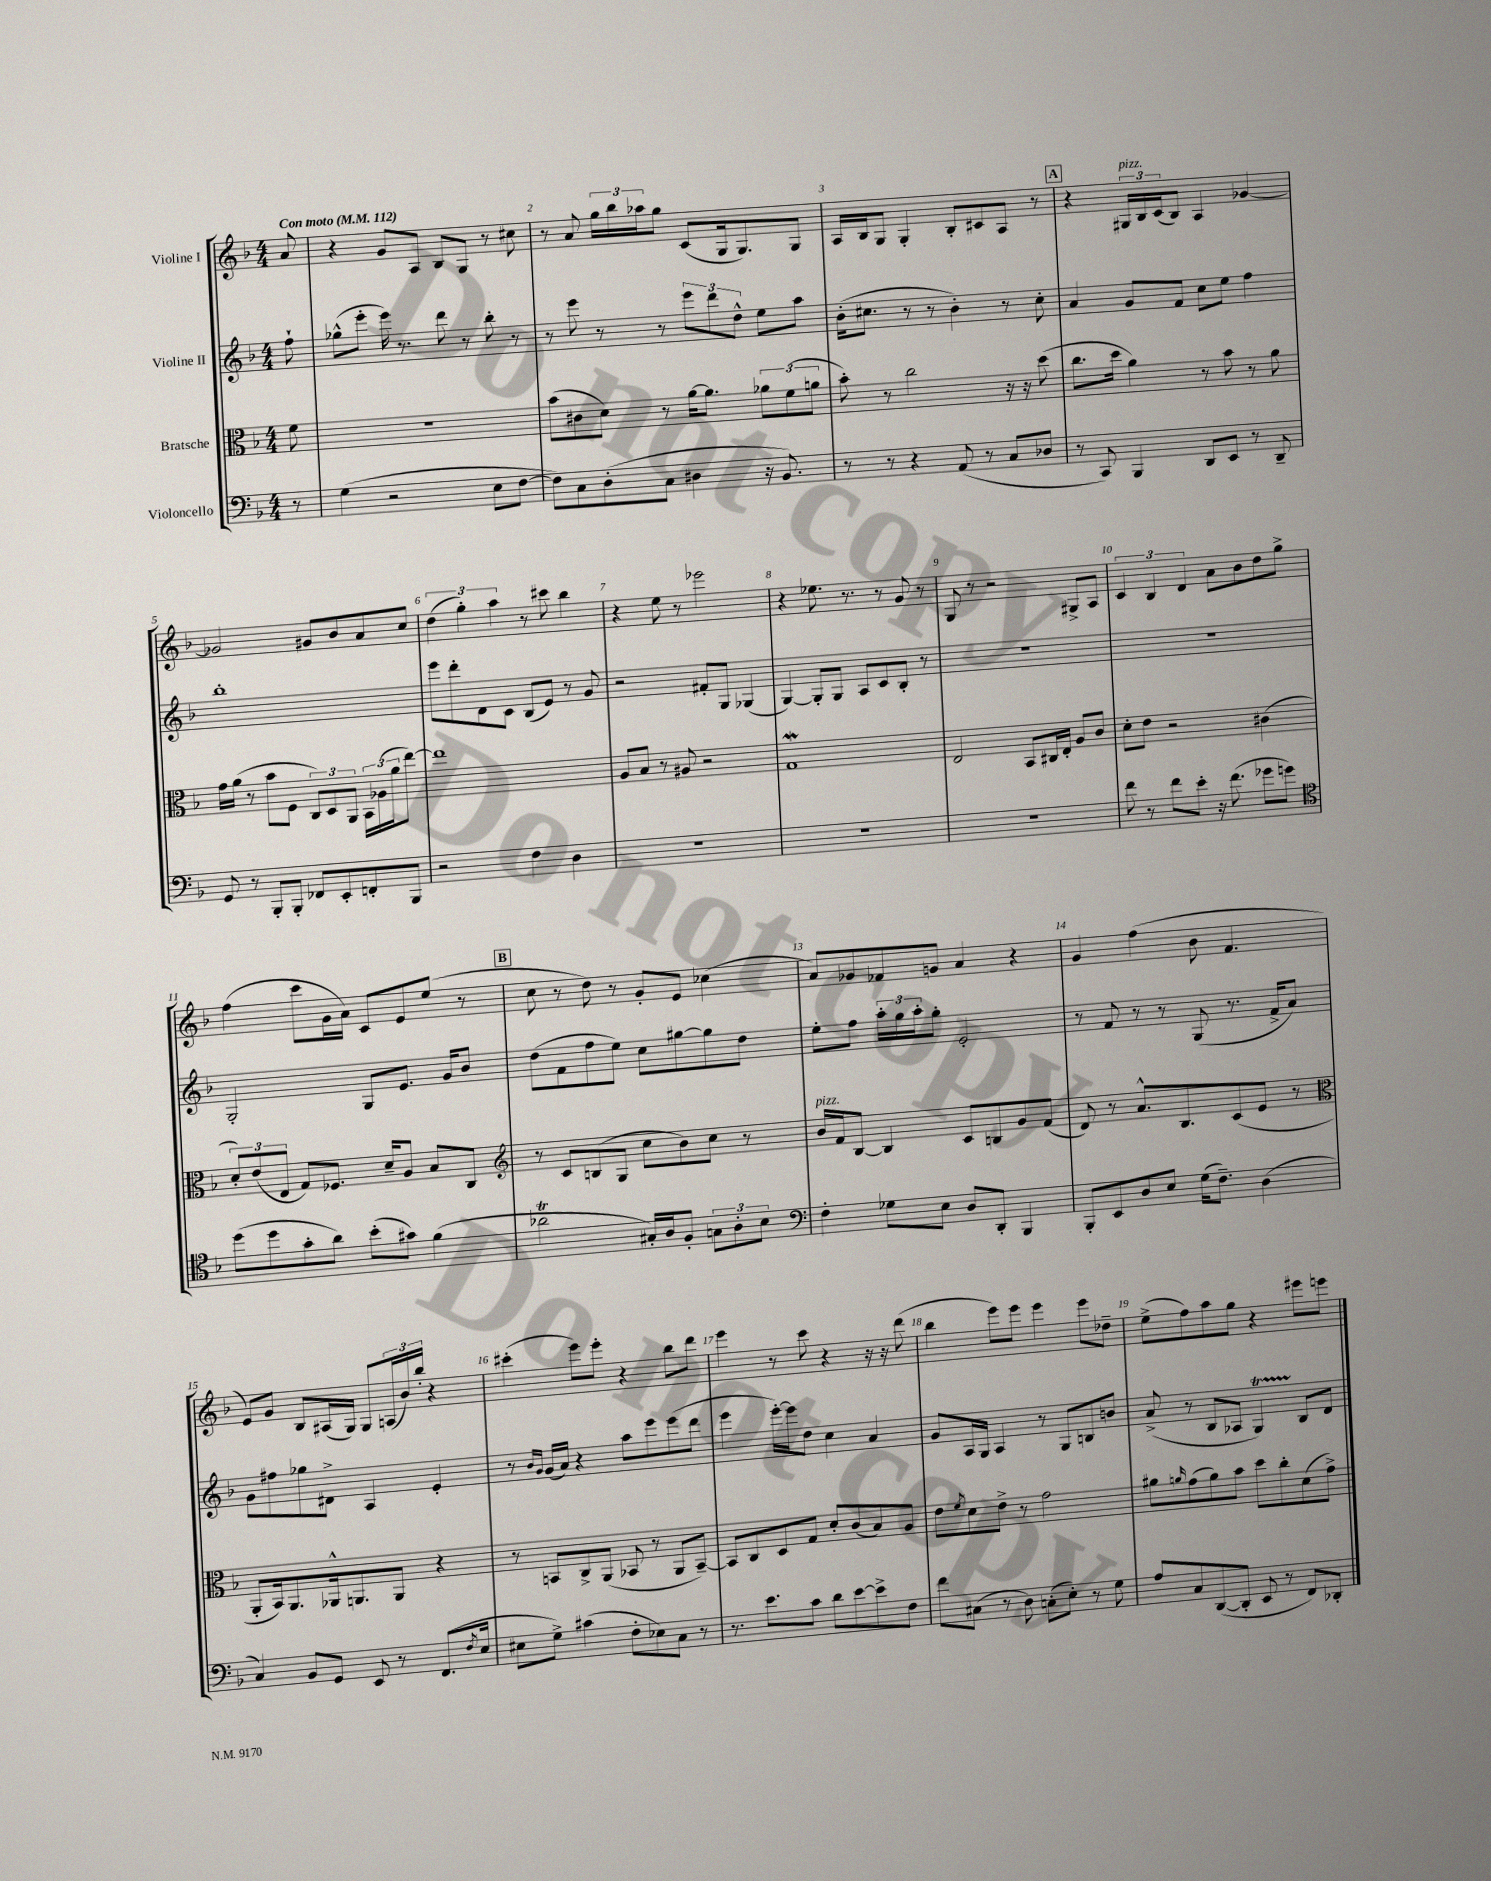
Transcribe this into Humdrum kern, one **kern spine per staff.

**kern	**kern	**kern	**kern
*staff4	*staff3	*staff2	*staff1
*clefF4	*clefC3	*clefG2	*clefG2
*k[b-]	*k[b-]	*k[b-]	*k[b-]
*M4/4	*M4/4	*M4/4	*M4/4
*MM112	*MM112	*MM112	*MM112
8r	8f\	8ff`\	8a/
=	=	=	=
(4G\	1r	(8gg-^^\L	4r
.	.	8eee'\J	.
2r	.	16eee\)	8g/L
.	.	8.r	.
.	.	.	8A/J
.	.	8ddd\	8B-/L
.	.	8r	8G/J
8E\L	.	8bb-'\	8r
[8F\J	.	8r	8cc#\
=	=	=	=
8F\]L)	(8b-\L	8r	8r
8C\	8c#\	8eee\	8a/
(8D'\	8d\J)	8r	24gg\LL
.	.	.	24bb-\
.	.	.	24aa-\J
8C\J	8r	8r	8gg\J
4D#\	[16a\LK	12eee\L	(8c/L
.	8.a\]J	.	.
.	.	12ddd\	.
.	.	.	16G/k
.	.	12dd^^\J	.
.	.	.	8.G/)
16r	12a-\L	8ee\L	.
8.BB-/)	.	.	.
.	(12f\	.	.
.	.	8aa\J	8G/J
.	12a\J	.	.
=	=	=	=
8r	8b-'\)	(16b-'\LK	16A/LL
.	.	8.cc#\J	16B-/J
8r	8r	.	8G/J
4r	2cc\	8r	4G'/
.	.	8r	.
(8AA/	.	4b-'\)	8B-'/L
8r	.	.	8c#/
8C/L	16r	8r	8A/J
.	16r	.	.
8D-/J	(8dd\	8cc#'\	8r
=	=	=	=
8r	8.cc\L	4a/	4r
8CC/)	.	.	.
.	16dd\Jk	.	.
4BBB-/	4a\)	8g/L	24G#/LL
.	.	.	24B-/
.	.	.	(24c/J
.	.	8f/J	8B-/J)
8DD/L	8r	8cc\L	4A/
8EE/J	8b-\	8ee\J	.
8r	8r	4ff\	[4g-/
8DD~/	8a\	.	.
=	=	=	=
8GG/	16g\LL	1bb-'	2g-/]
.	(16a\JJ	.	.
8r	8r	.	.
8BBB-'/L	8b-\L	.	.
8BBB-'/J	8F\J	.	.
8FF-/L	12C/L)	.	8g#/L
.	12D/	.	.
8EE'/	.	.	8b-/
.	12AA/J	.	.
8FF'/	24BB-\LL	.	8a/
.	(24A-\	.	.
.	24a\J	.	.
8BBB-/J	[8ee\J)	.	8cc/J
=	=	=	=
2r	1ee]	8eee\L	(6dd\
.	.	8ddd'\	.
.	.	.	6gg'\)
.	.	8d\	.
.	.	.	6aa\
.	.	8c\J	.
4F\	.	(8B-/L	8r
.	.	8e/J)	8ccc#\
4D\	.	8r	4bb-\
.	.	8g/	.
=	=	=	=
1r	8A/L	2r	4r
.	8B-/J	.	.
.	8r	.	8ee\
.	8A#/	.	8r
.	2r	8f#'/L	2eee-\
.	.	8G/J	.
.	.	(4G-/	.
=	=	=	=
1r	1G	[4G/)	4r
.	.	8G'/]L	8.ee-\
.	.	8G/J	.
.	.	.	8.r
.	.	8A/L	.
.	.	8c/	8r
.	.	8B-'/J	8g/
.	.	8r	8r
=	=	=	=
1r	2E/	1r	8G/
.	.	.	8r
.	.	.	2r
.	8BB-/L	.	.
.	16C#/L	.	.
.	16E'/JJ	.	.
.	8A/L	.	8G#^/L
.	8c/J	.	8A/J
=	=	=	=
8f\	8d'\L	1r	6c/
8r	8e\J	.	.
.	.	.	6B-/
8f\L	2r	.	.
.	.	.	6d/
8e'\J	.	.	.
16r	.	.	8a\L
(8.f\	.	.	.
.	.	.	8b-\
8g-\L	(4c#\	.	8dd\
8g\J)	.	.	8gg^\J
=	=	=	=
*clefC4	*	*	*
(8dd\L	12d'/L)	2G'/	(4ff\
.	(12e/	.	.
8dd\	.	.	.
.	12E/J	.	.
8g'\	8G/L)	.	8ccc\L
8a\J)	8.F-/J	.	16g\L
.	.	.	16a\JJ)
(8b-'\L	.	8G/L	8c/L
.	16d~/LK	.	.
8g#\J)	8A/J	8.e/J	8e/
(4f\	8B-/L	.	(8ee/J
.	.	16g/LK	.
.	8C/J	8b-/J	8r
=	=	=	=
*	*clefG2	*	*
2a-\	8r	(8dd\L	8cc\
.	8c/L	8f\	8r
.	(8B/	8ff\	8dd\)
.	8G/J	8ee\J)	8r
16G#'/LL)	8cc\L	8cc\L	8g'/L
16A/J	.	.	.
8F'/J	8b-\)	[8gg#\	8e/J
12G\L	8cc\J	8gg#\]	(4cc-\
12A'\	.	.	.
.	8r	8dd\J	.
12B-\J	.	.	.
=	=	=	=
*clefF4	*	*	*
4F'\	16b-/LL	8ee'\L	8a/L)
.	16f/J	.	.
.	[8B-/J	8ff\J	8g-/
8G-\L	4B-/]	24aa'\LL	8f-/
.	.	24gg\	.
.	.	24aa'\J	.
8E\J	.	8gg'\J	8g/J
8D/L	8c/L	2e'/	4a/
8DD'/J	8B/	.	.
4BBB-/	8g/	.	4r
.	(8f/J	.	.
=	=	=	=
8BBB-'/L	8d/)	8r	4g/
8EE/	8r	8f/	.
8D/	8.a^^/L	8r	(4ff\
8E/J	.	8r	.
.	8.B-/	.	.
(16G\LK	.	(8G/	8b-\
8.F~\J)	.	.	.
.	(8c/	8.r	4.f/
(4D\	8e/J	.	.
.	.	16f^/LK	.
.	8r	8a/J)	.
=	=	=	=
*	*clefC3	*	*
4C/)	8AA'/L	8g\L	8e/L)
.	16BB-/k)	8ff#\	8g/J
.	8.AA/	.	.
8BB-/L	.	8gg-\	8B-/L
8GG/J	16AA-^^/k	8d#^\J	(16A#/L
.	8.AA/	.	16G/JJ)
8EE/	.	4A/	8G/L
8r	8AA/J	.	(24A/L
.	.	.	24b-/)
.	.	.	24bb-'/JJ
(8.FF/L	4r	4e'/	4r
8qF/	.	.	.
16E/Jk	.	.	.
=	=	=	=
8E#\L	8r	8r	(4ccc#'\
.	.	16qqb-/LL	.
.	.	16qqg/JJ	.
8G^\J)	8BB/L	(16g/LL	.
.	.	16a/JJ)	.
(4c#\	8C^/	4r	8eee\L)
.	(8AA/J	.	8eee'\J
8F'\L	8BB-/	8aa\L	4r
8E-\)	8r	8eee\	.
8C\J	8AA/L	(8eee\	8bb-\L
8r	[8BB-~/J)	8ddd\J	8ddd\J
=	=	=	=
8.r	8BB-/]L	4eee\	4eee\
.	8C/	.	.
8.e\L	.	.	.
.	8D/	[16eee'\LL)	8r
.	.	16eee\]J	.
8c\J	8G/J	8dd\J	8ccc\
8d\L	8d'/L	4cc\	4r
[8e\	(8c/	.	.
8e^\]	8B-/)	4a/	16r
.	.	.	16r
8F\J	8A/J	.	(8ddd\
=	=	=	=
8f\L	8e\L	8g/L	4bb-\
.	8qf/	.	.
(8C#\J	8d\	16A/L	.
.	.	16G/JJ	.
8r	8e^\J	4A/	8eee\L)
8D\)	8r	.	8eee\J
(8C'\L	2g\	8r	4eee\
8E'\J)	.	8G/L	.
8r	.	8B/	8eee\L
8G\	.	8b/J	8dd-~\J
=	=	=	=
8A/L	8a#\L	(8a^/	(8ee^\L
.	16qqa/	.	.
8C/	(8g\	8r	8ff\)
([8DD/	8a\)	8B-/L	8aa\
8DD'/]J	8b-\J	8A-/J	8gg\J
8EE/	8dd\L	4G/)	4r
8r	8cc'\	.	.
8FF/L)	(8d\	8B-/L	8eee#\L
8DD-'/J	8g^\J)	8d/J	8eee\J
==	==	==	==
*-	*-	*-	*-
